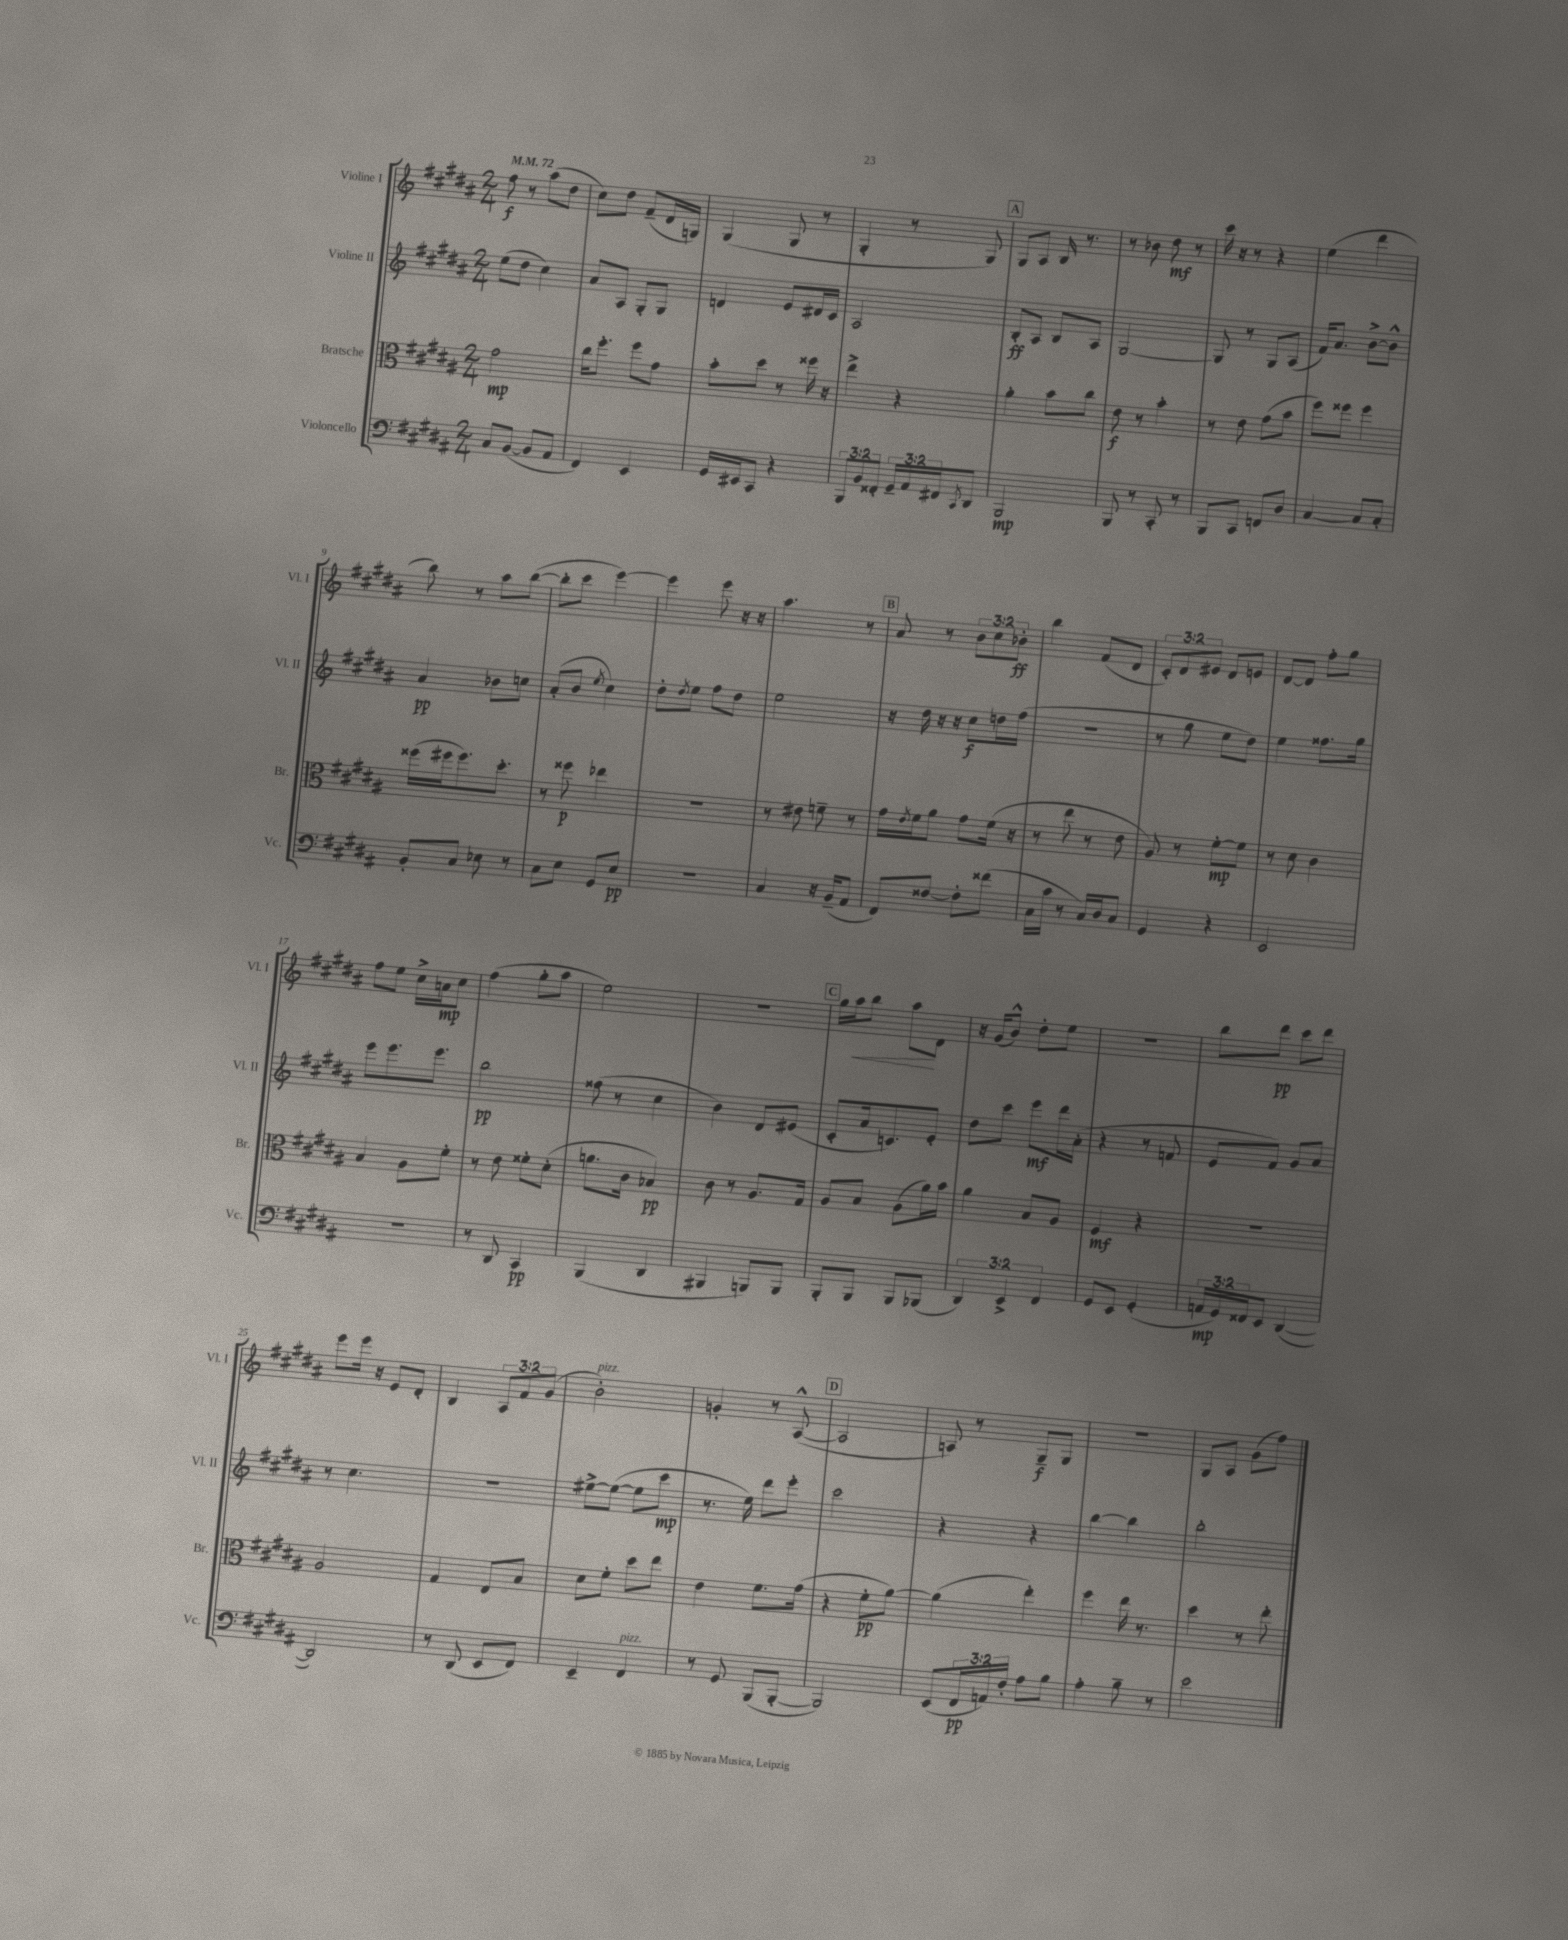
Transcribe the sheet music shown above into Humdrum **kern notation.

**kern	**dynam	**kern	**dynam	**kern	**dynam	**kern	**dynam
*part4	*part4	*part3	*part3	*part2	*part2	*part1	*part1
*staff4	*staff4	*staff3	*staff3	*staff2	*staff2	*staff1	*staff1
*I"Violoncello	*	*I"Bratsche	*	*I"Violine II	*	*I"Violine I	*
*I'Vc.	*	*I'Br.	*	*I'Vl. II	*	*I'Vl. I	*
*clefF4	*	*clefC3	*	*clefG2	*	*clefG2	*
*k[f#c#g#d#a#]	*	*k[f#c#g#d#a#]	*	*k[f#c#g#d#a#]	*	*k[f#c#g#d#a#]	*
*M2/4	*	*M2/4	*	*M2/4	*	*M2/4	*
*MM72	*	*MM72	*	*MM72	*	*MM72	*
=1	=1	=1	=1	=1	=1	=1	=1
8C#/L	.	2g#\	mp	(8ee\L	.	8ff#\	f
([8BB/J	.	.	.	8dd#\J	.	8r	.
8BB/L]	.	.	.	4cc#\)	.	(8aa#\L	.
8AA#/J	.	.	.	.	.	8dd#\J	.
=2	=2	=2	=2	=2	=2	=2	=2
4FF#/)	.	16cc#\KL	.	8a#/L	.	8cc#\L)	.
.	.	8.ff#'\J	.	.	.	.	.
.	.	.	.	8A#/J	.	8dd#\J	.
4EE/	.	8ff#\L	.	8G#'/L	.	(8f#~/L	.
.	.	8g#\J	.	8G#/J	.	16d#/L	.
.	.	.	.	.	.	16Gn/JJ)	.
=3	=3	=3	=3	=3	=3	=3	=3
16GG#/LL	.	8b'\L	.	4dn/	.	(4G#/	.
16EE#X/J	.	.	.	.	.	.	.
8CC#/J	.	8dd#\J	.	.	.	.	.
4r	.	8r	.	8e/L	.	8G#/	.
.	.	16ff##X\	.	16d#X/L	.	8r	.
.	.	16r	.	16c#/JJ	.	.	.
=4	=4	=4	=4	=4	=4	=4	=4
12BBB/L	.	4ee^\	.	2A#/	.	4G#'/	.
12BB/	.	.	.	.	.	.	.
12FF##X'/J	.	.	.	.	.	.	.
24GG#~/LL	.	4r	.	.	.	8r	.
24AA#/	.	.	.	.	.	.	.
24FF#X/J	.	.	.	.	.	.	.
8qCC#/	.	.	.	.	.	.	.
8DD#/J	.	.	.	.	.	8G#/)	.
!!LO:REH:place=s1:t=A
=5	=5	=5	=5	=5	=5	=5	=5
2BBB/	mp	4a#'\	.	8B'/L	ff	8G#/L	.
.	.	.	.	8A#/J	.	8A#/J	.
.	.	8b\L	.	8B/L	.	16B/	.
.	.	.	.	.	.	8.r	.
.	.	8cc#\J	.	8A#/J	.	.	.
=6	=6	=6	=6	=6	=6	=6	=6
8BBB/	.	8e\	f	[2G#/	.	8r	.
8r	.	8r	.	.	.	8b-X\	.
8CC#'/	.	4b'\	.	.	.	8dd#\	mf
8r	.	.	.	.	.	8r	.
=7	=7	=7	=7	=7	=7	=7	=7
8BBB/L	.	8r	.	8G#/]	.	16ccc#\	.
.	.	.	.	.	.	16r	.
8CC#/J	.	8e\	.	8r	.	8r	.
8FFn/L	.	(8g#\L	.	8G#/L	.	4r	.
8D#/J	.	8b\J	.	(8A#/J	.	.	.
=8	=8	=8	=8	=8	=8	=8	=8
[4C#/	.	8ff#\L)	.	16f#/KL)	.	(4ee\	.
.	.	.	.	8.a#/J	.	.	.
.	.	8ff##X\J	.	.	.	.	.
8C#/L]	.	4ff##\	.	[8b^\L	.	4ddd#\	.
8C#'/J	.	.	.	8b^^\J]	.	.	.
!!LO:LB:g=z
=9	=9	=9	=9	=9	=9	=9	=9
8BB'/L	.	(16ff##X\LL	.	4a#/	pp	8bb\)	.
.	.	16ff#X\J	.	.	.	.	.
8C#/J	.	8.ff#\)	.	.	.	8r	.
8E-X\	.	.	.	8b-X\L	.	8aa#\L	.
.	.	8.dd#'\J	.	.	.	.	.
8r	.	.	.	8ccn\J	.	([8bb\J	.
=10	=10	=10	=10	=10	=10	=10	=10
8C#\L	.	8r	.	(8a#'/L	.	8bb'\L]	.
8E\J	.	8ff##X\	p	8b/J	.	8ccc#\J	.
.	.	.	.	8qee/	.	.	.
8GG#/L	.	4ee-X\	.	4cc#\)	.	[4eee\)	.
8E/J	pp	.	.	.	.	.	.
=11	=11	=11	=11	=11	=11	=11	=11
2r	.	2r	.	8dd#'\L	.	4eee\]	.
.	.	.	.	8qdd#/	.	.	.
.	.	.	.	8ee\J	.	.	.
.	.	.	.	8ff#\L	.	8eee\	.
.	.	.	.	8dd#\J	.	16r	.
.	.	.	.	.	.	16r	.
=12	=12	=12	=12	=12	=12	=12	=12
4C#/	.	8r	.	2ee\	.	4.aa#\	.
.	.	8e#X\	.	.	.	.	.
16r	.	8fn~\	.	.	.	.	.
(16BB~/KL	.	.	.	.	.	.	.
8AA#/J	.	8r	.	.	.	8r	.
!!LO:REH:place=s1:t=B
=13	=13	=13	=13	=13	=13	=13	=13
8FF#/L)	.	16g#\LL	.	16r	.	8a#/	.
.	.	8qe/	.	.	.	.	.
.	.	16f#\J	.	16dd#\	.	.	.
[8F##X/J	.	8a#\J	.	16r	.	8r	.
.	.	.	.	16r	.	.	.
8F##'\L]	.	8g#\L	.	8cc#\L	f	12b\L	.
.	.	.	.	.	.	12cc#\	.
(8f##X\J	.	(16f#\Jk	.	16ddn\L	.	.	.
.	.	.	.	.	.	12b-X'\J	ff
.	.	16r	.	(16ff#\JJ	.	.	.
=14	=14	=14	=14	=14	=14	=14	=14
16C#\LL	.	8r	.	2r	.	4bb\	.
16c#\JJ	.	.	.	.	.	.	.
8r	.	8ee\	.	.	.	.	.
16C#/LL)	.	8r	.	.	.	(8f#/L	.
16D#/J	.	.	.	.	.	.	.
8C#/J	.	8e\	.	.	.	8d#/J	.
=15	=15	=15	=15	=15	=15	=15	=15
4GG#/	.	8A#/)	.	8r	.	12c#'/L)	.
.	.	.	.	.	.	12d#/	.
.	.	8r	.	8gg#\	.	.	.
.	.	.	.	.	.	12e#X/J	.
4r	.	[8f#'\L	mp	8ee\L	.	8d#/L	.
.	.	8f#\J]	.	8dd#\J)	.	8en/J	.
=16	=16	=16	=16	=16	=16	=16	=16
2EE/	.	8r	.	4ee\	.	[8d#/L	.
.	.	8d#\	.	.	.	8d#/J]	.
.	.	4c#\	.	8.ff##X\L	.	8ff#'\L	.
.	.	.	.	.	.	8gg#\J	.
.	.	.	.	16gg#\Jk	.	.	.
!!LO:LB:g=z
=17	=17	=17	=17	=17	=17	=17	=17
2r	.	4B/	.	8eee\L	.	8ff#\L	.
.	.	.	.	8.eee\	.	8ee\J	.
.	.	8A#\L	.	.	.	16cc#^\LL	.
.	.	.	.	8.eee\J	.	16an\J	mp
.	.	8f#'\J	.	.	.	8cc#\J	.
=18	=18	=18	=18	=18	=18	=18	=18
8r	.	8r	.	2bb\	pp	(4ff#\	.
8DD#/	.	8e\	.	.	.	.	.
4CC#/	pp	8f##X'\L	.	.	.	8gg#'\L	.
.	.	(8d#'\J	.	.	.	8aa#\J	.
=19	=19	=19	=19	=19	=19	=19	=19
(4BBB/	.	8.an\L	.	(8ff##X\	.	2ee\)	.
.	.	.	.	8r	.	.	.
.	.	16c#\Jk	.	.	.	.	.
4DD#/	.	4B-X/)	pp	4cc#\	.	.	.
=20	=20	=20	=20	=20	=20	=20	=20
4BBB#X/	.	8c#\	.	4b\)	.	2r	.
.	.	8r	.	.	.	.	.
8BBBn/L)	.	8.A#/L	.	8d#/L	.	.	.
8BBB/J	.	.	.	(8e#X/J	.	.	.
.	.	16G#/Jk	.	.	.	.	.
!!LO:REH:place=s1:t=C
=21	=21	=21	=21	=21	=21	=21	=21
8BBB'/L	.	8A#/L	.	8c#'/L	.	16gg#\LL	.
!	!	!	!	!	!	!	!LO:HP:b
.	.	.	.	.	.	16aa#\J	<
8BBB/J	.	8B/J	.	16a#/k	.	8bb\J	.
.	.	.	.	8.cn/)	.	.	.
8BBB/L	.	(8A#\L	.	.	.	8aa#\L	.
(8BBB-X/J	.	16a#\L)	.	8e'/J	.	8d#\J	[
.	.	16b\JJ	.	.	.	.	.
=22	=22	=22	=22	=22	=22	=22	=22
6DD#/)	.	4a#\	.	8dd#\L	.	16r	.
.	.	.	.	.	.	(16g#/KL	.
.	.	.	.	8ccc#\J	.	8b^^/J)	.
6EE^/	.	.	.	.	.	.	.
.	.	8B/L	.	8eee\L	mf	8dd#'\L	.
6FF#/	.	.	.	.	.	.	.
.	.	8A#/J	.	16ddd#\L	.	8ee\J	.
.	.	.	.	(16a#'\JJ	.	.	.
=23	=23	=23	=23	=23	=23	=23	=23
8GG#/L	.	4F#/	mf	4r	.	2r	.
8EE/J	.	.	.	.	.	.	.
(4GG#'/	.	4r	.	8r	.	.	.
.	.	.	.	8fn/	.	.	.
=24	=24	=24	=24	=24	=24	=24	=24
24AAn/LL	mp	2r	.	8e/L	.	8bb\L	.
24GG#/)	.	.	.	.	.	.	.
24FF##X/J	.	.	.	.	.	.	.
8EE/J	.	.	.	8f#/J)	.	8ddd#\J	pp
([4DD#/	.	.	.	8g#/L	.	8ccc#\L	.
.	.	.	.	8a#/J	.	8ddd#\J	.
!!LO:LB:g=z
=25	=25	=25	=25	=25	=25	=25	=25
2DD#/])	.	2A#/	.	8r	.	8eee\L	.
.	.	.	.	4.cc#\	.	16eee\Jk	.
.	.	.	.	.	.	16r	.
.	.	.	.	.	.	8e/L	.
.	.	.	.	.	.	8d#'/J	.
=26	=26	=26	=26	=26	=26	=26	=26
8r	.	4G#/	.	2r	.	4B/	.
(8DD#/	.	.	.	.	.	.	.
8EE/L	.	8E/L	.	.	.	12A#/L	.
.	.	.	.	.	.	12f#/	.
8FF#/J)	.	8B/J	.	.	.	.	.
.	.	.	.	.	.	(12g#/J	.
=27	=27	=27	=27	=27	=27	=27	=27
!	!	!	!	!	!	!LO:TX:a:i:t=pizz.	!
4EE~/	.	8d#\L	.	[8ee#X^\L	.	2b'\)	.
.	.	8f#'\J	.	(8ee#\J_	.	.	.
!LO:TX:a:i:t=pizz.	!	!	!	!	!	!	!
4FF#/	.	8dd#\L	.	8ee#\L]	.	.	.
.	.	8ee\J	.	8ccc#\J	mp	.	.
=28	=28	=28	=28	=28	=28	=28	=28
8r	.	4e\	.	8.r	.	4gn'/	.
8GG#/	.	.	.	.	.	.	.
.	.	.	.	16ee\)	.	.	.
(8BBB/L	.	8.f#\L	.	8ddd#\L	.	8r	.
[8BBB'/J	.	.	.	8eee'\J	.	([8A#^^/	.
.	.	(16g#\Jk	.	.	.	.	.
!!LO:REH:place=s1:t=D
=29	=29	=29	=29	=29	=29	=29	=29
2BBB/])	.	4r	.	2ccc#\	.	2A#/]	.
.	.	8f#'\L	pp	.	.	.	.
.	.	[8a#\J)	.	.	.	.	.
=30	=30	=30	=30	=30	=30	=30	=30
(8EE/L	.	(4a#\]	.	4r	.	8An/)	.
24FF#/L	pp	.	.	.	.	8r	.
24AAn/)	.	.	.	.	.	.	.
24F#'/JJ	.	.	.	.	.	.	.
8A#\L	.	4ee'\)	.	4r	.	8G#~/L	f
8B\J	.	.	.	.	.	8G#/J	.
=31	=31	=31	=31	=31	=31	=31	=31
4A#'\	.	4ff#\	.	[4bb\	.	2r	.
8B~\	.	16ee\	.	4bb\]	.	.	.
.	.	8.r	.	.	.	.	.
8r	.	.	.	.	.	.	.
=32	=32	=32	=32	=32	=32	=32	=32
2e\	.	4dd#\	.	2bb'\	.	8G#/L	.
.	.	.	.	.	.	8A#/J	.
.	.	8r	.	.	.	(8g#\L	.
.	.	8ee'\	.	.	.	8ff#\J)	.
==	==	==	==	==	==	==	==
*-	*-	*-	*-	*-	*-	*-	*-
